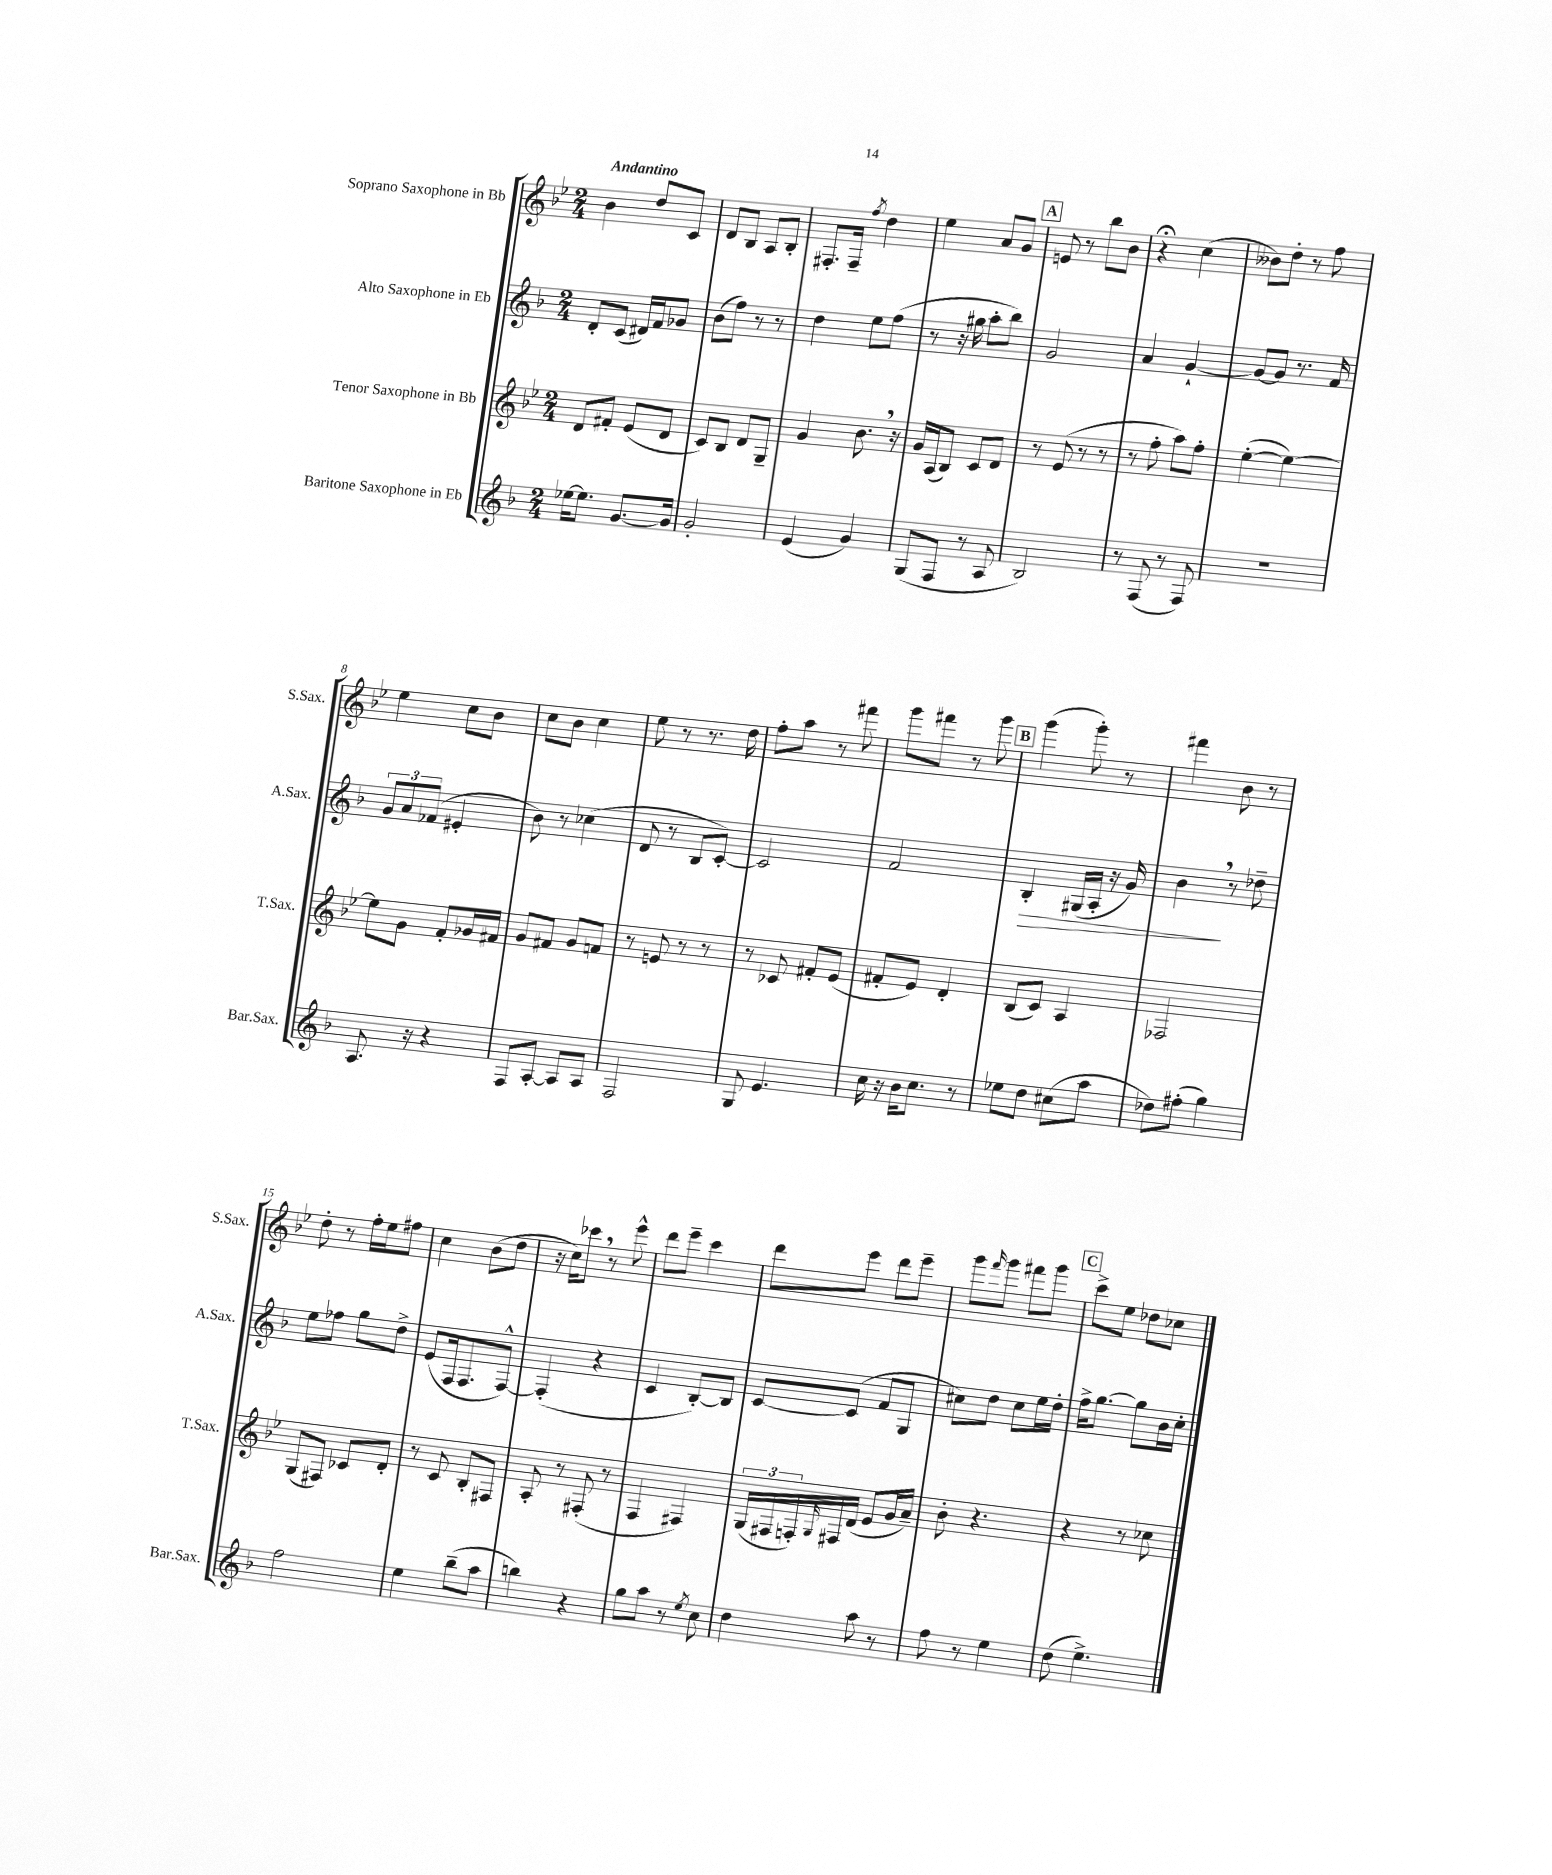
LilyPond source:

<<
\new StaffGroup <<
\new Staff = "s0" \with { instrumentName = "Soprano Saxophone in Bb" shortInstrumentName = "S.Sax." } {
    \clef treble \key bes \major \numericTimeSignature \time 2/4 \tempo "Andantino"
    bes'4 d''8 c'8 |
    d'8 bes8 a8 bes8-. |
    fis8.-. fis16-- \acciaccatura { f''8 } d''4 |
    ees''4 a'8 g'8 |
    \mark \markup { \box "A" } e'8 r8 bes''8 bes'8 |
    r4\fermata c''4( |
    beses'8) d''8-. r8 f''8 |
    ees''4 c''8 bes'8 |
    c''8 bes'8 c''4 |
    ees''8 r8 r8. d''16 |
    f''8-. a''8 r8 fis'''8 |
    g'''8 fis'''8 r8 g'''8 |
    \mark \markup { \box "B" } g'''4( g'''8-.) r8 |
    fis'''4 bes'8 r8 |
    d''8-. r8 f''16-. ees''16 fis''8 |
    c''4 bes'8( d''8 |
    r16 c''16) ces'''8 \breathe r8 ees'''8-^ |
    d'''8 ees'''8-- c'''4 |
    d'''8 ees'''8 d'''8 ees'''8-- |
    g'''8 \grace { f'''16 } g'''8 fis'''8 g'''8 |
    \mark \markup { \box "C" } c'''8-> ees''8 des''8 ces''8 \bar "|." |
}
\new Staff = "s1" \with { instrumentName = "Alto Saxophone in Eb" shortInstrumentName = "A.Sax." } {
    \clef treble \key f \major \numericTimeSignature \time 2/4
    d'8-. c'8( dis'16) f'16 ges'8 |
    bes'8( f''8) r8 r8 |
    d''4 e''8 f''8( |
    r8 r16 gis''16 a''8-. bes''8) |
    \mark \markup { \box "A" } g'2 |
    a'4 g'4~-! |
    g'8~ g'8 r8. f'16 |
    \tuplet 3/2 { g'8 a'8 fes'8( } eis'4-. |
    bes'8) r8 ces''4( |
    d'8 r8 bes8 c'8~-.) |
    c'2 |
    f'2 |
    \mark \markup { \box "B" } bes4-.\> gis16( a16-. r16 g'16) |
    bes'4\! \breathe r8 des''8-- |
    e''8 fes''8 g''8 d''8-> |
    e'8( f16 f8. f8~-^) |
    f4-.( r4 |
    c'4 bes8~-.) bes8 |
    c'8~ c'8( f'8 g8 |
    cis''8) d''8 cis''8 e''16 d''16-. |
    \mark \markup { \box "C" } f''16-> g''8.~ g''8 bes'16 c''16-. \bar "|." |
}
\new Staff = "s2" \with { instrumentName = "Tenor Saxophone in Bb" shortInstrumentName = "T.Sax." } {
    \clef treble \key bes \major \numericTimeSignature \time 2/4
    d'8 fis'8-. ees'8( d'8 |
    c'8) bes8 d'8 g8-- |
    g'4 bes'8. \breathe r16 |
    g'16 a16( bes8) c'8 d'8 |
    \mark \markup { \box "A" } r8 ees'8( r8 r8 |
    r8 f''8-. a''8) f''8-. |
    ees''4~-.( ees''4~) |
    ees''8 g'8 f'8-. ges'16 fis'16 |
    g'8 fis'8 g'8 f'8 |
    r8 e'8 r8 r8 |
    r8 ces'8 fis'8-. ees'8( |
    fis'8-. ees'8) d'4-. |
    \mark \markup { \box "B" } bes8( c'8) a4 |
    fes2 |
    g8( fis8) ces'8 d'8-. |
    r8 c'8 bes8-. fis8 |
    a8-. r8 fis8-.( r8 |
    f4 fis4) |
    \tuplet 3/2 { g16( fis16 f16-.) } \grace { g16 } fis16 d'16( ees'8 g'16 a'16--) |
    bes'8-. r4. |
    \mark \markup { \box "C" } r4 r8 ces''8 \bar "|." |
}
\new Staff = "s3" \with { instrumentName = "Baritone Saxophone in Eb" shortInstrumentName = "Bar.Sax." } {
    \clef treble \key f \major \numericTimeSignature \time 2/4
    ees''16~ ees''8. g'8.~ g'16 |
    g'2-. |
    e'4( g'4) |
    g8( f8 r8 a8 |
    \mark \markup { \box "A" } bes2) |
    r8 f8( r8 f8) |
    r2 |
    a8. r16 r4 |
    f8 a8~-. a8 a8 |
    f2 |
    g8 e'4. |
    c''16 r16 bes'16 c''8. r8 |
    \mark \markup { \box "B" } ees''8 d''8 cis''8( a''8 |
    des''8) fis''8-.( g''4) |
    f''2 |
    e''4 bes''8--( a''8 |
    b''4) r4 |
    g''8 a''8 r8 \acciaccatura { e''8 } c''8 |
    d''4 a''8 r8 |
    f''8 r8 e''4 |
    \mark \markup { \box "C" } d''8( e''4.->) \bar "|." |
}
>>
>>
